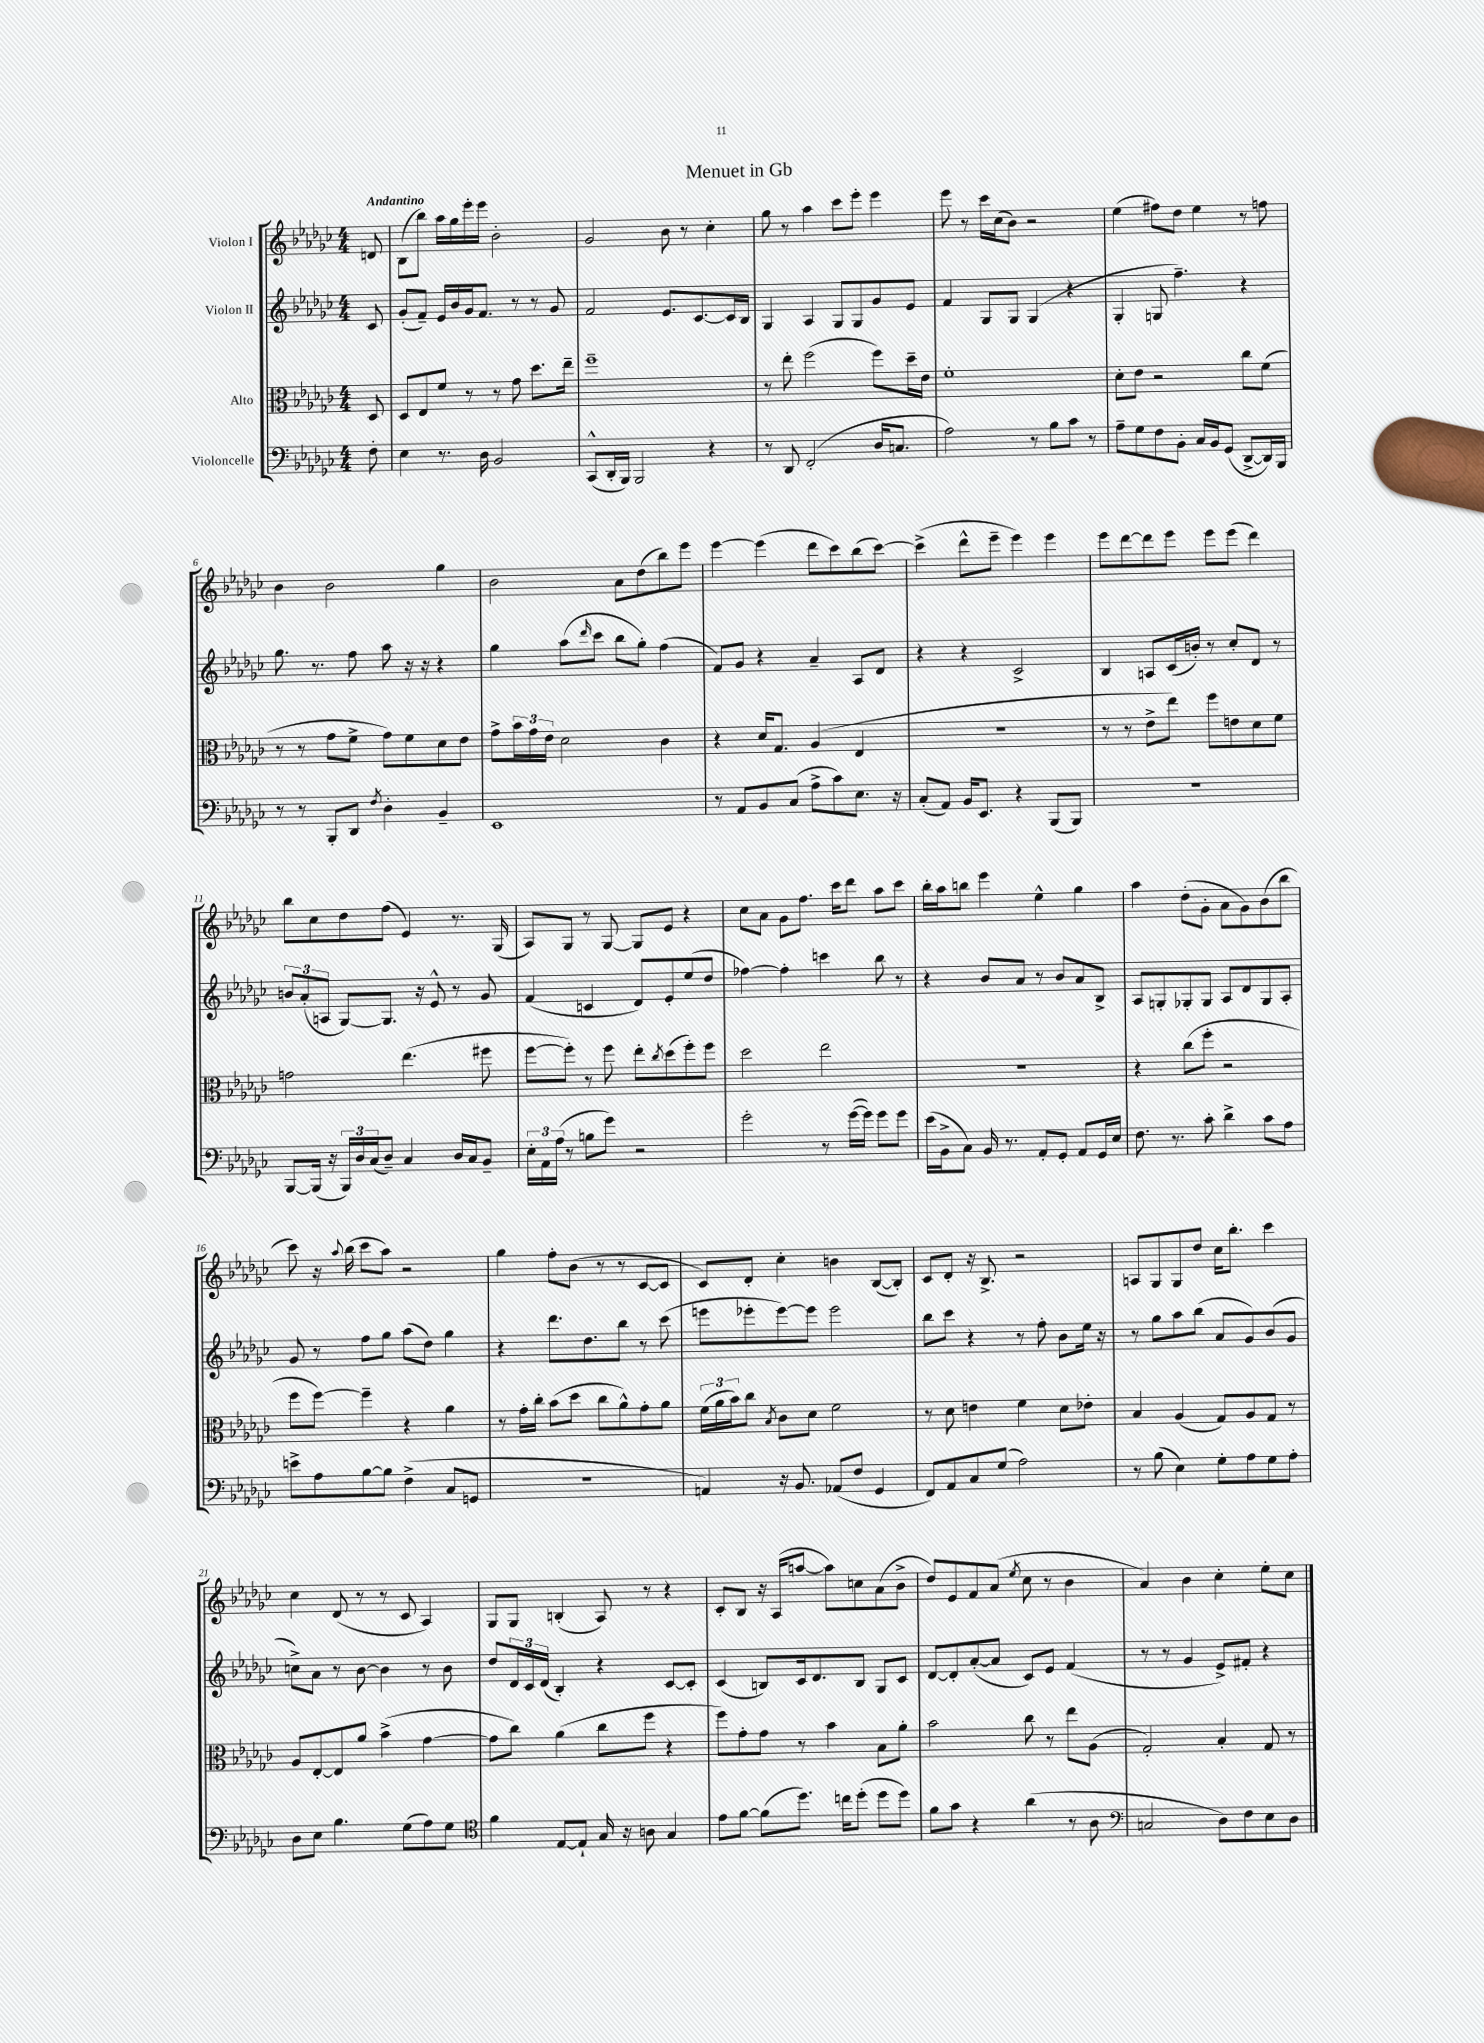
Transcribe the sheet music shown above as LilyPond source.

\header { title = "Menuet in Gb" }
<<
\new StaffGroup <<
\new Staff = "s0" \with { instrumentName = "Violon I" } {
    \clef treble \key ges \major \numericTimeSignature \time 4/4 \partial 8 \tempo "Andantino"
    d'8 |
    bes8( bes''8) aes''16 ges''16 ees'''16-. ees'''16 bes'2-. |
    ges'2 bes'8 r8 ces''4-. |
    ges''8 r8 aes''4 ces'''8 ees'''8-. ees'''4 |
    ees'''8 r8 ces'''16 ces''16( bes'8) r2 |
    ees''4( fis''8) des''8 ees''4 r8 f''8 |
    bes'4 bes'2 ges''4 |
    bes'2 aes'8 des''8( bes''8) ees'''8 |
    ees'''4~ ees'''4( des'''8 ces'''8) bes''8( ces'''8~) |
    ces'''4->( des'''8-^ ees'''8-- ees'''4) ees'''4 |
    ees'''8 des'''8~ des'''8 ees'''8 ees'''8 ees'''8( des'''4) |
    bes''8 ces''8 des''8 f''8( ees'4) r8. ges16( |
    aes8) ges8 r8 ges8~ ges8 ees'8 r4 |
    ces''8 aes'8 ges'8 f''8. ces'''16 des'''8 aes''8 ces'''8 |
    bes''16-. aes''16 b''8 ees'''4 ees''4-^ ges''4 |
    aes''4 des''8-.( ges'8-. aes'8 ges'8) bes'8( bes''8 |
    ces'''8) r16 \appoggiatura { aes''8 } bes''16( ces'''8 aes''8) r2 |
    ges''4 f''8-. bes'8( r8 r8 ces'8~ ces'8 |
    ces'8) des'8-. ces''4-. b'4 bes8~( bes8-.) |
    ces'8 des'8-. r16 bes8.-> r2 |
    a8 ges8 ges8 des''8 ces''16 bes''8.-. ces'''4 |
    ces''4 des'8( r8 r8 ces'8 aes4) |
    ges8 ges8 b4-.( aes8) r8 r4 |
    ces'8-. bes8 r16 aes16( a''8~ a''8) c''8 aes'8( bes'8-> |
    des''8) ees'8 f'8 aes'8( \acciaccatura { ees''8 } ces''8 r8 bes'4 |
    aes'4) bes'4 ces''4-. ees''8-. ces''8 \bar "|." |
}
\new Staff = "s1" \with { instrumentName = "Violon II" } {
    \clef treble \key ges \major \numericTimeSignature \time 4/4 \partial 8
    ces'8 |
    ges'8-.( f'8--) ees'16 bes'16 ges'16 f'8. r8 r8 ges'8 |
    f'2 ees'8. ces'8.~ ces'16 bes16 |
    ges4 aes4 ges8 ges8 ges'8 ees'8 |
    f'4 ges8 ges8 ges4( r4 |
    ges4-. g8 f''4.--) r4 |
    ges''8. r8. f''8 aes''8 r16 r16 r4 |
    ges''4 aes''8( \grace { des'''16 } ces'''8 bes''8 ges''8-.) f''4( |
    f'8) ges'8 r4 aes'4-- aes8 des'8 |
    r4 r4 ces'2-> |
    bes4 a8 ces'16( b'16-.) r8 ces''8-. des'8 r8 |
    \tuplet 3/2 { b'8 aes'8-.( a8 } ges8~) ges8. r16 ees'8-^ r8 ges'8 |
    f'4( c'4 des'8) ees'8-. ees''8( des''8 |
    fes''4~) fes''4-. c'''4 bes''8 r8 |
    r4 bes'8 aes'8 r8 bes'8 aes'8 bes8-> |
    aes8 g8-. ges8-. ges8 aes8 des'8 ges8 aes8-. |
    ges'8 r8 f''8 ges''8 aes''8( des''8) ges''4 |
    r4 des'''8. des''8. bes''8 r8 ces'''8( |
    e'''8 ees'''8-. ees'''8~) ees'''8 ees'''2 |
    bes''8 ces'''8 r4 r8 f''8-. bes'8 ees''16 r16 |
    r8 ges''8 aes''8 bes''8( aes'8 ges'8) bes'8( ges'8 |
    c''8->) aes'8 r8 bes'8~ bes'4 r8 bes'8 |
    des''8 \tuplet 3/2 { des'16 ces'16 des'16( } bes4-.) r4 ces'8~ ces'8-. |
    ces'4( b8) ces'16 des'8. b8 ges8 ces'8 |
    des'8~ des'8-. aes'8~-.( aes'8 ces'8) ees'8 f'4( |
    r8 r8 ges'4 ees'8->) fis'8-. r4 \bar "|." |
}
\new Staff = "s2" \with { instrumentName = "Alto" } {
    \clef alto \key ges \major \numericTimeSignature \time 4/4 \partial 8
    des8 |
    des8 ees8 f'8 r8 r8 ges'8 des''8. ees''16-- |
    f''1-- |
    r8 ees''8-. f''2( f''8) des''16-- ees'16 |
    f'1-. |
    des'8-. ees'8 r2 ces''8 f'8( |
    r8 r8 ges'8 f'8-> ges'8) f'8 des'8 ees'8 |
    ges'8-> \tuplet 3/2 { bes'16 ges'16 ees'16 } des'2 ces'4 |
    r4 des'16 ges8. aes4( ees4 |
    R1 |
    r8 r8 ees'8-> ees''8) f''8 e'8 des'8 f'8 |
    g'2 ees''4.( fis''8 |
    f''8~ f''8-.) r8 f''8 ees''8-. \acciaccatura { ces''8 } des''8( f''8-.) f''8 |
    des''2 ees''2 |
    R1 |
    r4 ces''8( f''8-. r2 |
    f''8 f''8~) f''4-- r4 aes'4 |
    r8 ges'16-. ces''16-. bes'8( des''8 ces''8 aes'8-^) ges'8-. aes'8 |
    \tuplet 3/2 { f'16( aes'16 bes'16) } ces''8 \acciaccatura { bes8 } ces'8 des'8 f'2 |
    r8 des'8 e'4 f'4 des'8 ees'8-. |
    bes4 aes4( ges8) aes8 ges8 r8 |
    aes8 ees8~-. ees8 aes'8 bes'4->( ges'4~ |
    ges'8 ces''8) aes'4( ces''8 f''8 r4 |
    f''8) ges'8-. ges'8 r8 bes'4 bes8 aes'8-. |
    bes'2 ces''8 r8 ees''8 aes8( |
    ges2-.) bes4-. ges8 r8 \bar "|." |
}
\new Staff = "s3" \with { instrumentName = "Violoncelle" } {
    \clef bass \key ges \major \numericTimeSignature \time 4/4 \partial 8
    f8-. |
    ees4 r8. des16 bes,2 |
    ces,8-^( des,16-. bes,,16) bes,,2 r4 |
    r8 des,8 f,2-.( des16 c8. |
    aes2) r8 bes8 ces'8 r8 |
    aes8-- ges8 f8 bes,8-. ces16 bes,16 ges,8( des,8~-> des,16) bes,,16 |
    r8 r8 bes,,8-. des,8 \acciaccatura { f8 } des4-. bes,4-- |
    ees,1 |
    r8 aes,8 bes,8 ces8( aes8-> ces'8) ees8. r16 |
    ces8-.( aes,8) bes,16 ees,8. r4 bes,,8( bes,,8) |
    R1 |
    bes,,8~ bes,,16( r16 \tuplet 3/2 { bes,,16) des16 ces16( } des8--) ces4 des16 ces16 bes,8-- |
    \tuplet 3/2 { ees16-. aes,16 aes16( } r8 b8 ges'8) r2 |
    ges'2-. r8 ges'16~( ges'16) ges'8 ges'8 |
    ees'16( bes,16-> ces8) bes,16 r8. aes,8-. ges,8-. aes,8 ges,16 ees16 |
    f8. r8. ces'8-. des'4-> ces'8 aes8 |
    e'8-> aes8 bes8~ bes8 f4->( ces8 g,8 |
    R1 |
    a,4) r16 bes,8. aes,8( f8 ges,4 |
    f,8) aes,8 ces8 ges8( aes2) |
    r8 bes8( ees4) ges8-. aes8 ges8 aes8-. |
    des8 ees8 bes4. ges8( aes8) ges8 |
    \clef tenor f'4 ees8~ ees8-! ges16 r16 a8 ges4 |
    ees'8 f'8~ f'8( des''8.) c''16 des''8-.( des''8 des''8) |
    f'8 ges'8 r4 aes'4( r8 aes8 |
    \clef bass c2 des8) f8 ees8 des8 \bar "|." |
}
>>
>>
